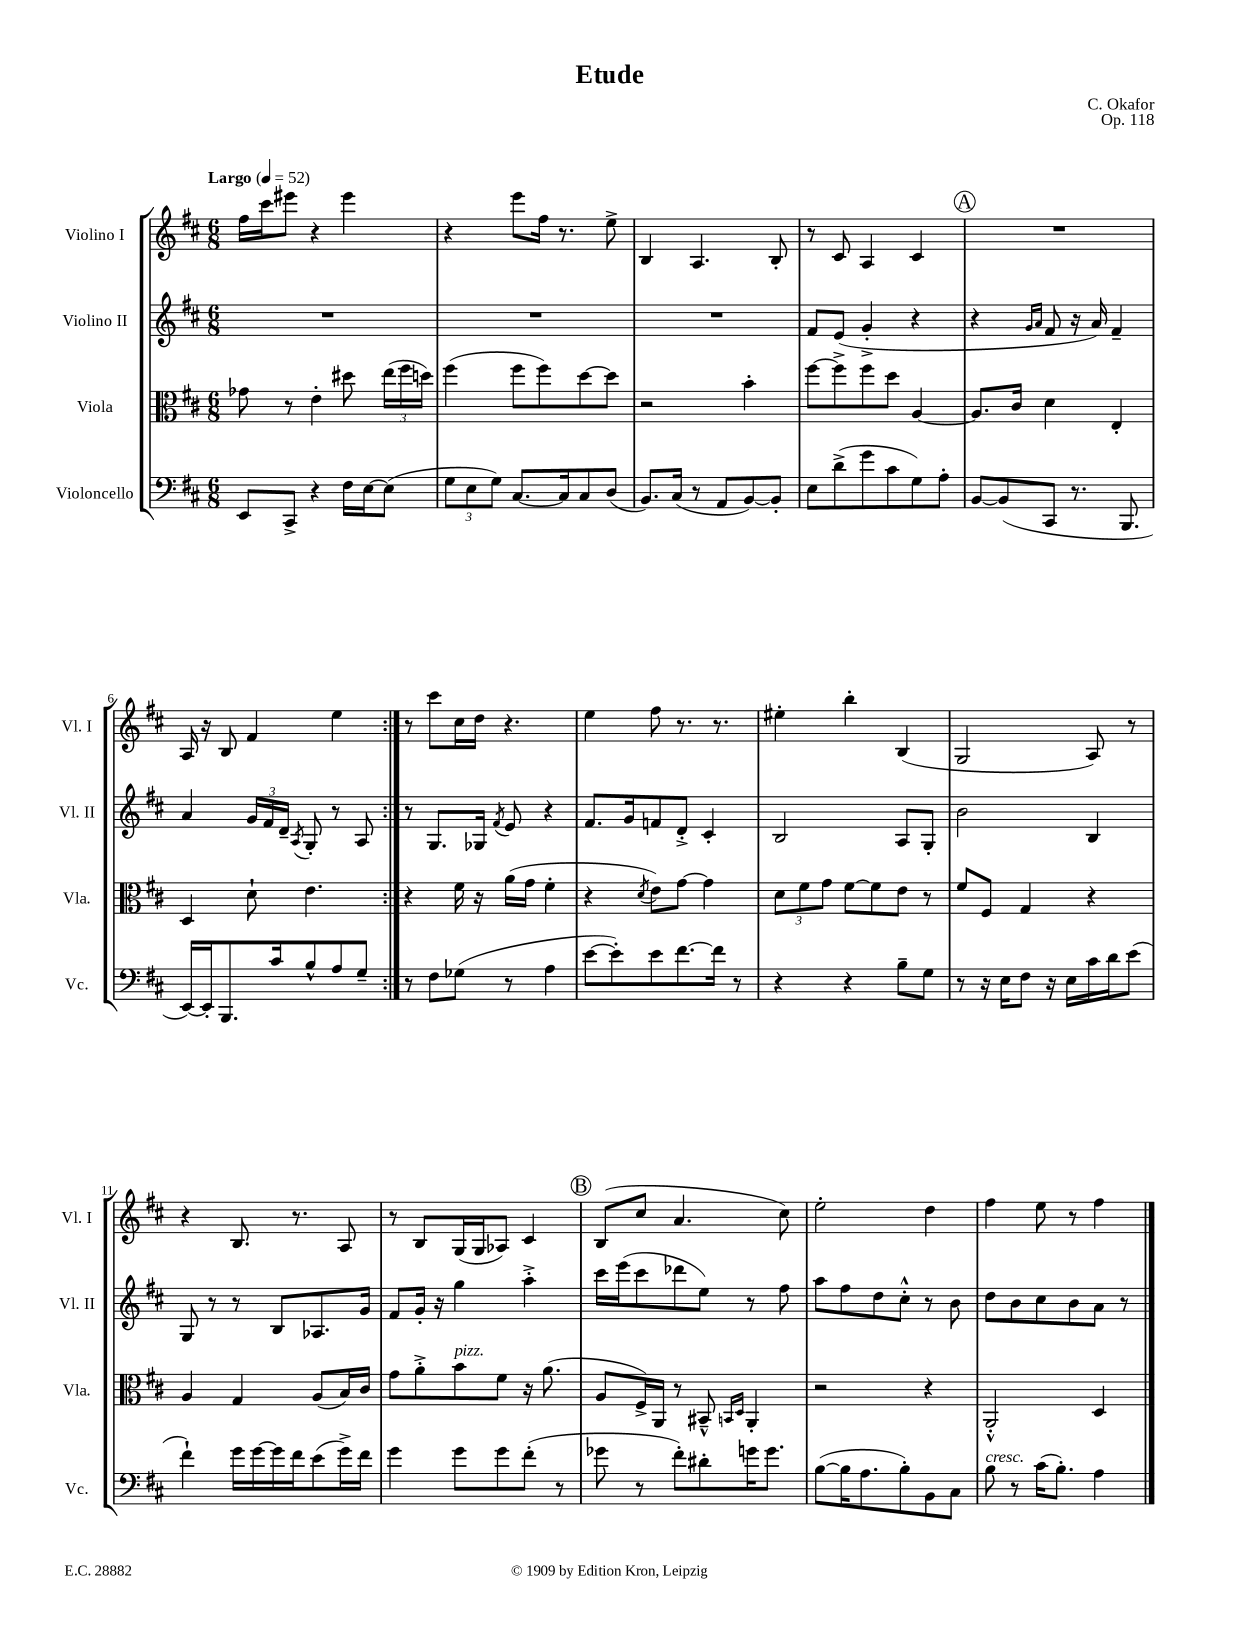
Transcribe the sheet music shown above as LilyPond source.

\header { title = "Etude" composer = "C. Okafor" opus = "Op. 118" }
<<
\new StaffGroup <<
\new Staff = "s0" \with { instrumentName = "Violino I" shortInstrumentName = "Vl. I" } {
    \clef treble \key d \major \numericTimeSignature \time 6/8 \tempo "Largo" 4 = 52
    \autoBeamOff \repeat volta 2 { fis''16[ cis'''16 eis'''8] r4 eis'''4 |
    r4 e'''8[ fis''16] r8. e''8-> |
    b4 a4. b8-. |
    r8 cis'8 a4 cis'4 |
    \mark \markup { \circle "A" } R2. |
    a16 r16 b8 fis'4 e''4 | }
    r8 cis'''8[ cis''16 d''16] r4. |
    e''4 fis''8 r8. r8. |
    eis''4-. b''4-. b4( |
    g2 a8) r8 |
    r4 b8. r8. a8 |
    r8 b8[ g16( g16 aes8]) cis'4 |
    \mark \markup { \circle "B" } b8[( cis''8] a'4. cis''8) |
    e''2-. d''4 |
    fis''4 e''8 r8 fis''4 \bar "|." |
}
\new Staff = "s1" \with { instrumentName = "Violino II" shortInstrumentName = "Vl. II" } {
    \clef treble \key d \major \numericTimeSignature \time 6/8
    \autoBeamOff \repeat volta 2 { R2. |
    R2. |
    R2. |
    fis'8[ e'8]( g'4-.-> r4 |
    \mark \markup { \circle "A" } r4 \grace { g'16[ a'16] } fis'8 r16 a'16) fis'4-- |
    a'4 \tuplet 3/2 { g'16[ fis'16 d'16]-- } \acciaccatura { a8 } g8-. r8 a8 | }
    r8 g8.[ ges16] \acciaccatura { fis'8 } e'8 r4 |
    fis'8.[ g'16 f'8 d'8]-.-> cis'4-. |
    b2 a8[ g8]-. |
    b'2 b4 |
    g8 r8 r8 b8[ aes8. g'16] |
    fis'8[ g'16]-. r16 g''4 a''4-.-> |
    \mark \markup { \circle "B" } cis'''16[ e'''16( cis'''8 des'''8 e''8]) r8 fis''8 |
    a''8[ fis''8 d''8 cis''8]-.-^ r8 b'8 |
    d''8[ b'8 cis''8 b'8 a'8] r8 \bar "|." |
}
\new Staff = "s2" \with { instrumentName = "Viola" shortInstrumentName = "Vla." } {
    \clef alto \key d \major \numericTimeSignature \time 6/8
    \autoBeamOff \repeat volta 2 { ges'8 r8 e'4-. dis''8 \tuplet 3/2 { e''16[( fis''16 d''16]) } |
    fis''4( fis''8[ fis''8) d''8~ d''8] |
    r2 b'4-. |
    fis''8[~ fis''8-> fis''8 d''8] a4~ |
    \mark \markup { \circle "A" } a8.[ cis'16] d'4 e4-. |
    d4 d'8-! e'4. | }
    r4 fis'16 r16 a'16[( g'16] fis'4-. |
    r4 \acciaccatura { d'8 } e'8[) g'8]~ g'4 |
    \tuplet 3/2 { d'8[ fis'8 g'8] } fis'8[~ fis'8 e'8] r8 |
    fis'8[ fis8] g4 r4 |
    a4 g4 a8[( b16) cis'16] |
    g'8[ a'8-.-> b'8^\markup { \italic "pizz." } fis'8] r16 a'8.( |
    \mark \markup { \circle "B" } a8[ fis16->) a,16] r8 bis,8---^ \grace { b,16[ d16] } a,4-. |
    r2 r4 |
    a,2-.-^ d4 \bar "|." |
}
\new Staff = "s3" \with { instrumentName = "Violoncello" shortInstrumentName = "Vc." } {
    \clef bass \key d \major \numericTimeSignature \time 6/8
    \autoBeamOff \repeat volta 2 { e,8[ cis,8]-> r4 fis16[ e16~ e8]( |
    \tuplet 3/2 { g8[ e8 g8]) } cis8.[~ cis16 cis8 d8]( |
    b,8.[) cis16]( r8 a,8[ b,8~) b,8]-. |
    e8[ d'8->( g'8 cis'8 g8) a8]-. |
    \mark \markup { \circle "A" } b,8[~ b,8( cis,8] r8. b,,8. |
    e,16[~) e,16-. b,,8. cis'16 b8-^ a8 g8]-- | }
    r8 fis8[ ges8]( r8 a4 |
    e'8[~ e'8-.) e'8 fis'8.~ fis'16] r8 |
    r4 r4 b8[-- g8] |
    r8 r16 e16[ fis8] r16 e16[ cis'16 d'16 e'8]( |
    fis'4-!) g'16[ g'16~ g'16 fis'16 e'8( g'16->) fis'16] |
    g'4 g'8[ g'8 fis'8]-.( r8 |
    \mark \markup { \circle "B" } ges'8 r8 fis'8[-.) dis'8-. g'16 g'8.] |
    b8[~( b16 a8. b8-.) b,8 cis8] |
    b8^\markup { \italic "cresc." } r8 cis'16[( b8.]-.) a4 \bar "|." |
}
>>
>>
